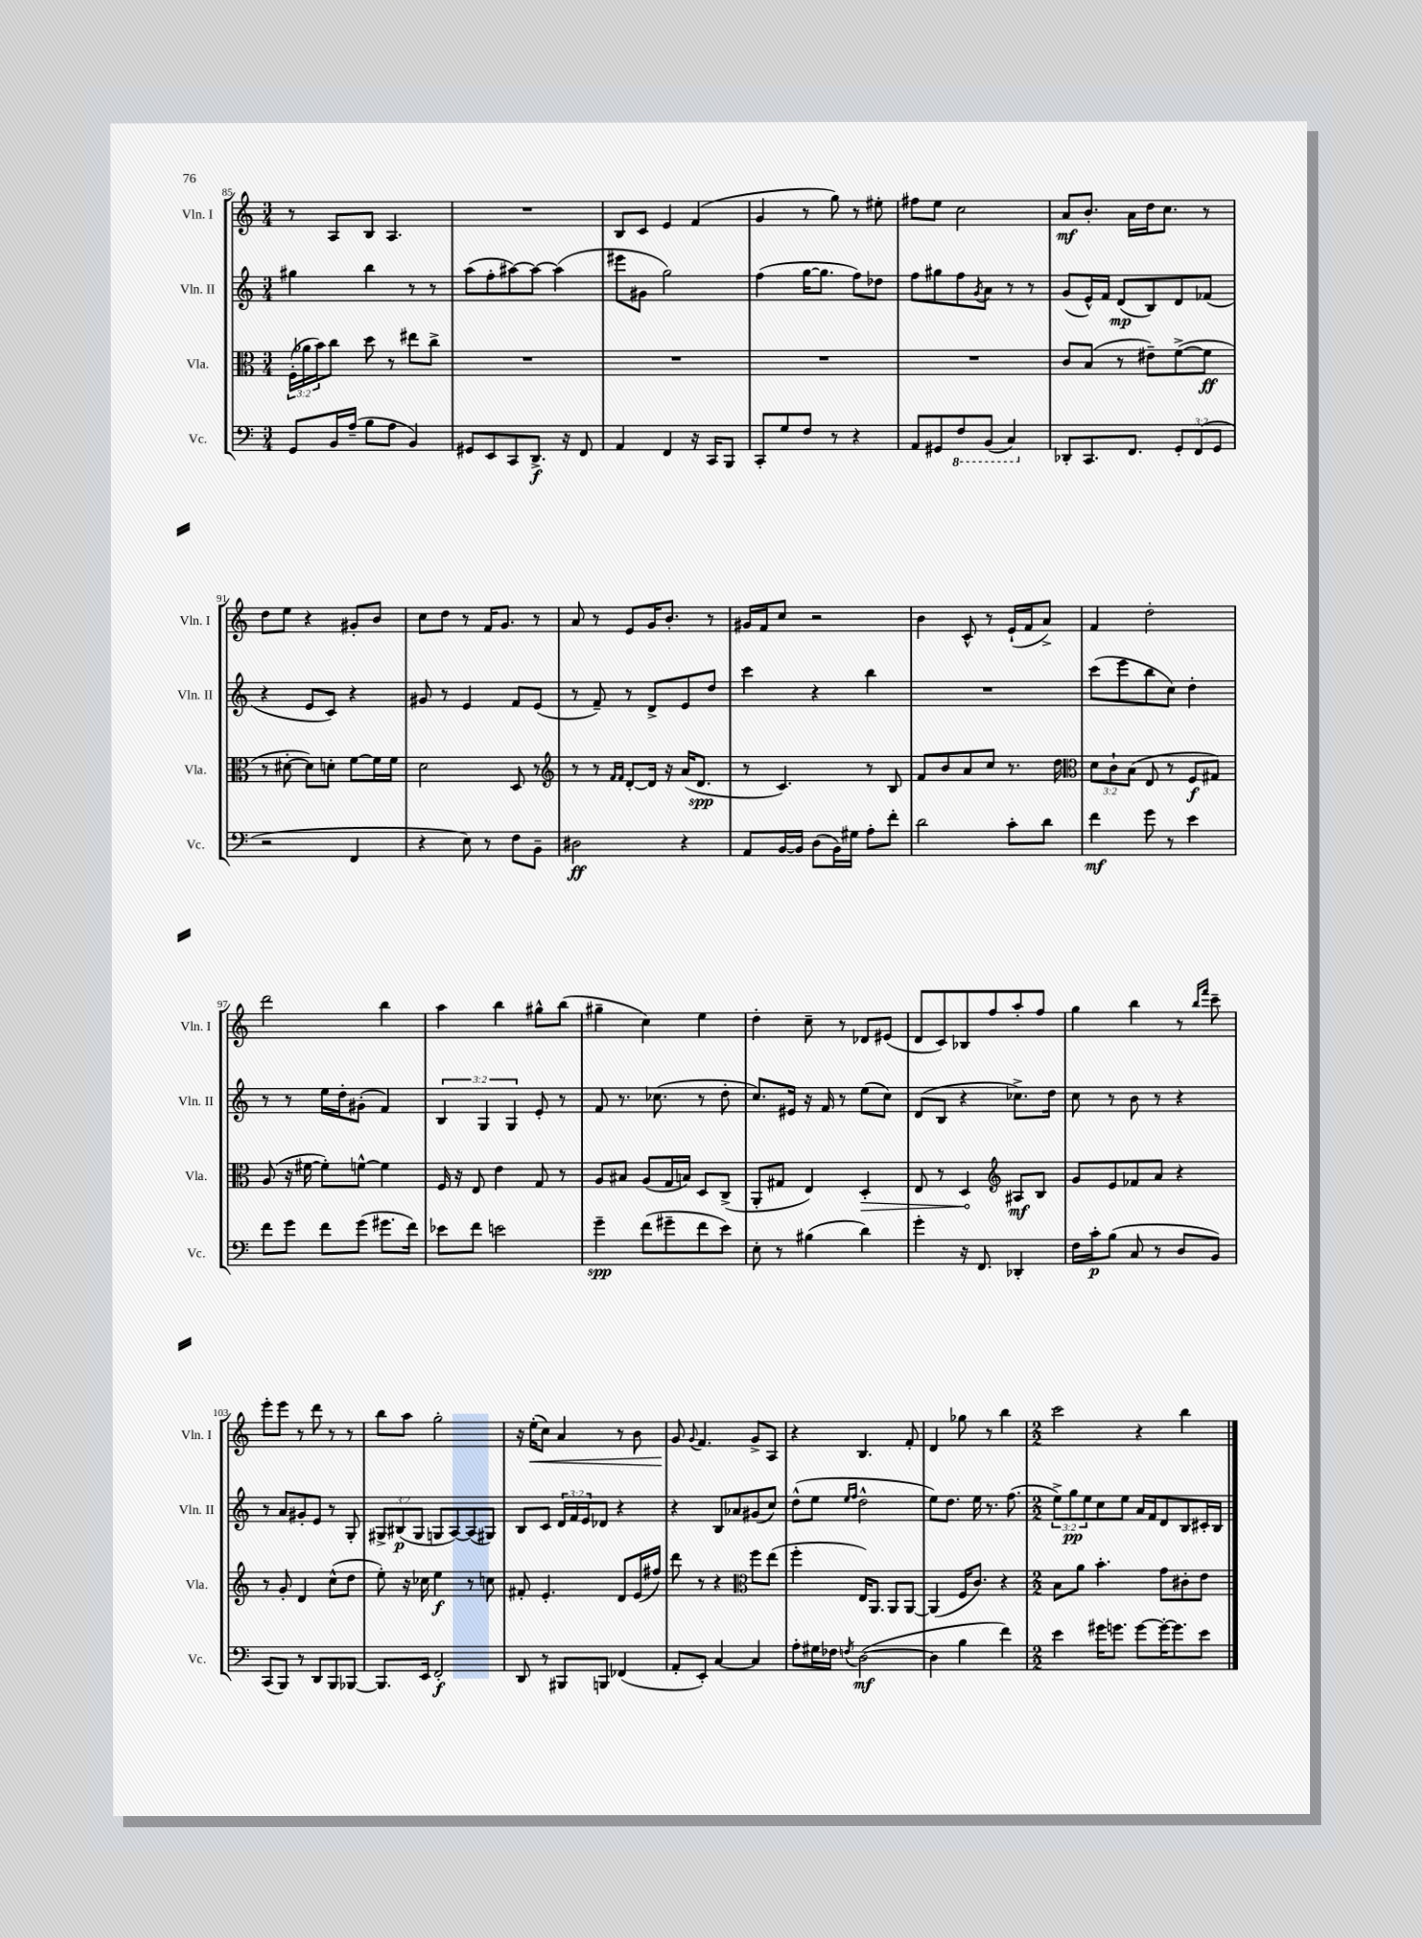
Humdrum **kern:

**kern	**kern	**kern	**kern
*staff4	*staff3	*staff2	*staff1
*clefF4	*clefC3	*clefG2	*clefG2
*k[]	*k[]	*k[]	*k[]
*M3/4	*M3/4	*M3/4	*M3/4
8GG	(24F'	4gg#	8r
.	24a-	.	.
.	24b)	.	.
16BB	8cc	.	8A
(16A~	.	.	.
8B	8dd	4bb	8B
8A	8r	.	4.A
4BB)	8ee#	8r	.
.	8cc^	8r	.
=	=	=	=
8GG#	2.r	(8aa	2.r
8EE	.	8ff'	.
8CC	.	[8aa#)	.
8.DD^	.	8aa#_	.
.	.	(4aa#]	.
16r	.	.	.
8FF	.	.	.
=	=	=	=
4AA	2.r	8eee#	8B
.	.	8g#	8c
4FF	.	2gg)	4e
16r	.	.	(4f
16CC	.	.	.
8BBB	.	.	.
=	=	=	=
8CC'	2.r	(4ff	4g
8G	.	.	.
8F	.	[16gg	8r
.	.	8.gg]	.
8r	.	.	8gg)
4r	.	8ff)	8r
.	.	8dd-	8ee#'
=	=	=	=
8AA	2.r	8ff	8ff#
8GG#	.	8gg#	8ee
8FF	.	8ff	2cc
.	.	8qg	.
(8BBB	.	8a	.
4CC)	.	8r	.
.	.	8r	.
=	=	=	=
8DD-'	8c	(8g	8a
8.CC	(8B	16e^^)	8.b'
.	.	16f	.
.	8r	(8d	.
8.FF	.	.	16a
.	8e#~)	8B)	16dd
.	.	.	8.cc
12GG'	([8f^	8d	.
(12FF	.	.	.
.	8f]	(8f-	8r
12GG	.	.	.
=	=	=	=
2r	8r	4r	8dd
.	[8d#'	.	8ee
.	8d#])	8e	4r
.	8d'	8c)	.
4FF	[8f	4r	8g#'
.	16f]	.	8b
.	16f	.	.
=	=	=	=
4r	2d	8g#	8cc
.	.	8r	8dd
8E)	.	4e	8r
8r	.	.	16f
.	.	.	8.g
8F	8D	8f	.
8BB~	8r	(8e	8r
=	=	=	=
*	*clefG2	*	*
2D#	8r	8r	8a
.	8r	8f~)	8r
.	16qqf	.	.
.	16qqf	.	.
.	[8d'	8r	8e
.	16d]	8d^	16g
.	16r	.	8.b'
4r	(16a	8e	.
.	8.d	.	.
.	.	8dd	8r
=	=	=	=
8AA	8r	4ccc	16g#
.	.	.	16f
[16BB	4.c)	.	8cc
16BB]	.	.	.
(8D	.	4r	2r
16BB)	.	.	.
16G#	.	.	.
8A'	8r	4bb	.
8f'	8B	.	.
=	=	=	=
2d	8f	2.r	4b
.	8b	.	.
.	8a	.	8c^^
.	8cc	.	8r
8c'	8.r	.	(16e`
.	.	.	16f
8d	.	.	8a^)
.	16dd	.	.
=	=	=	=
*	*clefC3	*	*
4f	12d	(8ccc	4f
.	12c`	.	.
.	.	8eee	.
.	(12B	.	.
8g	8E	8bb	2dd'
8r	8r	8cc)	.
4e	8F	4dd'	.
.	8G#)	.	.
=	=	=	=
8f	(8A	8r	2ddd
8g	16r	8r	.
.	[16f#	.	.
8f	8f#'])	16ee	.
.	.	16dd'	.
(8g	[8f^^	(8g#'	.
8.g#	4f]	4f)	4bb
16f)	.	.	.
=	=	=	=
8e-	16F	6B	4aa
.	16r	.	.
8f	8E	.	.
.	.	6G	.
2e	4e	.	4bb
.	.	6G	.
.	8G	8e'	8gg#^^
.	8r	8r	(8bb
=	=	=	=
4g~	8A	8f	4gg#~
.	8B#	8.r	.
(8f	(8A	.	4cc)
.	.	(8.cc-	.
8g#~	16G	.	.
.	16B)	.	.
8f	8D	8r	4ee
8e)	(8C^	8dd'	.
=	=	=	=
8E'	8AA'	8.cc)	4dd'
8r	8G#	.	.
.	.	16e#	.
(4B#	4E)	16r	8cc~
.	.	16f	.
.	.	8r	8r
4d)	4D'	(8ee	8d-
.	.	8cc)	(8e#
=	=	=	=
4g'	8E	(8d	8d
.	8r	8B	8c)
16r	4D	4r	8B-
8.FF	.	.	.
.	.	.	8ff
*	*clefG2	*	*
4DD-'	8A#	8.cc-^)	8aa'
.	8B	.	8ff
.	.	16dd	.
=	=	=	=
16F	8g	8cc	4gg
16c'	.	.	.
(8B	8e	8r	.
8C	8f-	8b	4bb
8r	8a	8r	.
8D	4r	4r	8r
.	.	.	16qqbb
.	.	.	16qqfff
8BB)	.	.	8ccc~
=	=	=	=
(8CC	8r	8r	8eee'
8BBB)	8g'	8a	8eee
8r	4d	8g#'	8r
8DD	.	8e	8ddd
8BBB	(8cc^^	8r	8r
[8BBB-	8dd	8G'	8r
=	=	=	=
8.BBB-]	8ee')	12G#^	8bb
.	.	(12B#	.
.	16r	.	8aa
.	.	12G#	.
16EE	16cc-	.	.
2FF'	4ee	8G	2gg'
.	.	[8A)	.
.	8r	(8A]	.
.	8cc	8G#)	.
=	=	=	=
8DD	8f#'	8B	16r
.	.	.	(16ee'
8r	4.e'	8c	8cc)
8BBB#	.	24d	4a
.	.	24f	.
.	.	24e	.
8BBB	.	8d-	.
(4FF-	8d	4r	8r
.	(16e	.	8b
.	16ff#)	.	.
=	=	=	=
8AA'	8ddd	4r	8g
.	.	.	8qqg
8EE')	8r	.	4.f
[4C	4r	8B	.
.	.	8a-	.
*	*clefC3	*	*
4C]	8ff	(8g#	8g^
.	(8ee	8cc)	8A
=	=	=	=
8A'	4ff'	(8dd^^	4r
16G#	.	8ee	.
16F-	.	.	.
.	.	16qqee	.
8qF	.	16qqff	.
([2D	16E)	2dd^^	4.B
.	8.AA	.	.
.	8AA	.	.
.	[8AA	.	8f'
=	=	=	=
4D]	(4AA]	8ee)	4d
.	.	8.dd	.
4B	16F	.	8gg-
.	8.c)	16ee	.
.	.	8.r	8r
4f)	4r	.	4bb
.	.	(8.ff	.
=	=	=	=
*M2/2	*M2/2	*M2/2	*M2/2
4e	8B	12ee^)	2ccc
.	.	12gg	.
.	8a	.	.
.	.	12ee	.
16g#	4.b'	8cc	.
8.g	.	.	.
.	.	8ee	.
[8g	.	16a	4r
.	.	16f	.
16g'_	8g	8d	.
8.g]	.	.	.
.	8c#'	8B	4bb
8e	8e	16c#'	.
.	.	16B	.
==	==	==	==
*-	*-	*-	*-
